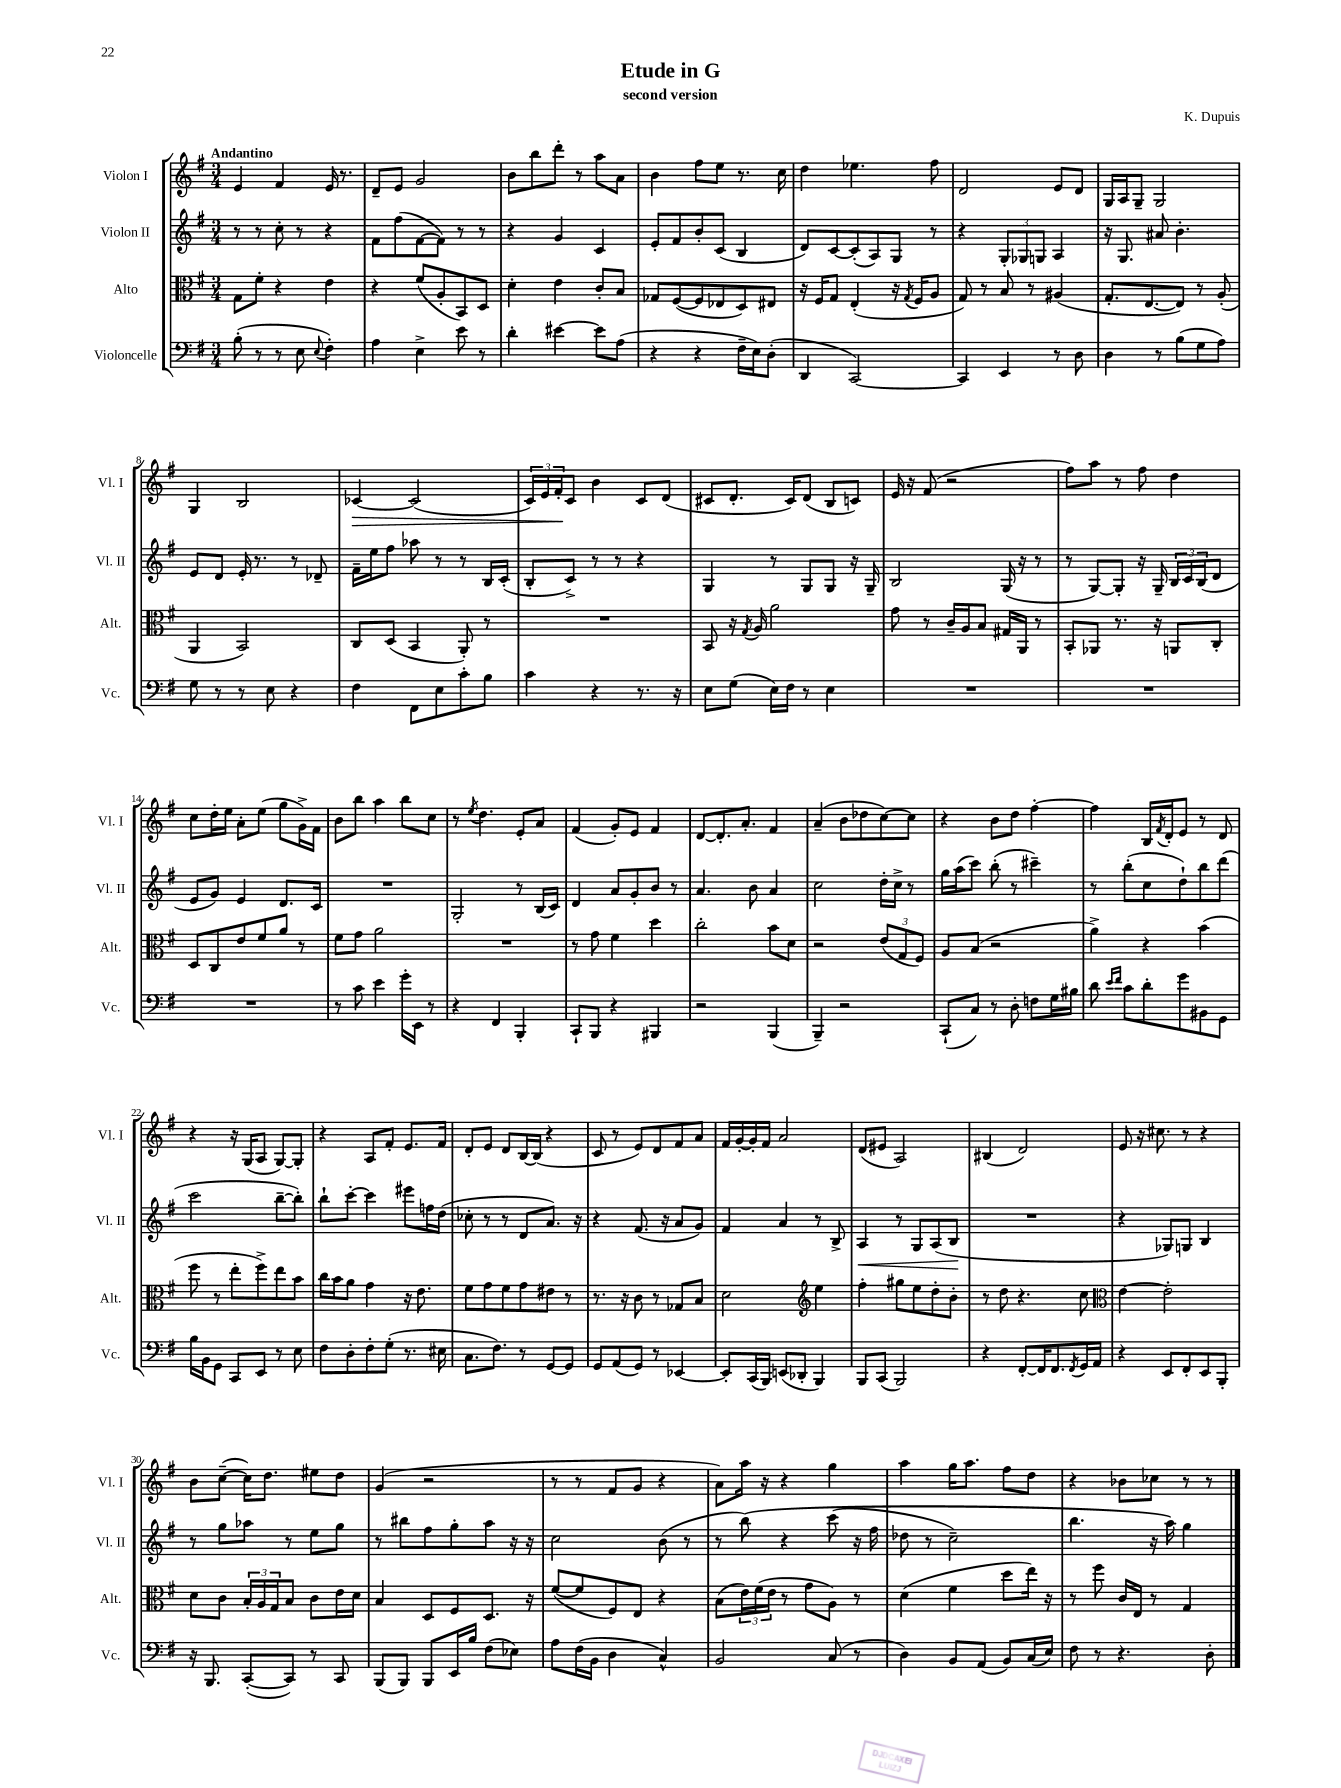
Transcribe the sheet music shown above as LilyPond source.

\header { title = "Etude in G" composer = "K. Dupuis" subtitle = "second version" }
<<
\new StaffGroup <<
\new Staff = "s0" \with { instrumentName = "Violon I" shortInstrumentName = "Vl. I" } {
    \clef treble \key g \major \numericTimeSignature \time 3/4 \tempo "Andantino"
    e'4 fis'4 e'16 r8. |
    d'8-- e'8 g'2 |
    b'8 b''8 d'''8-. r8 a''8 a'8 |
    b'4 fis''8 e''8 r8. c''16 |
    d''4 ees''4. fis''8 |
    d'2 e'8 d'8 |
    g16 a16 g8-- g2 |
    g4 b2 |
    ces'4~\> ces'2( |
    \tuplet 3/2 { c'16) e'16 fis'16-.\! } c'8 b'4 c'8 d'8( |
    cis'8 d'8.-. cis'16) d'8( b8 c'8) |
    e'16 r16 fis'8( r2 |
    fis''8) a''8 r8 fis''8 d''4 |
    c''8 d''16-. e''16 a'8-. e''8( g''8 g'16->) fis'16 |
    b'8 b''8 a''4 b''8 c''8 |
    r8 \acciaccatura { e''8 } d''4. e'8-. a'8 |
    fis'4( g'8-.) e'8 fis'4 |
    d'8~ d'8.-. a'8.-. fis'4 |
    a'4--( b'8 des''8 c''8~) c''8 |
    r4 b'8 d''8 fis''4~-. |
    fis''4 b16 \acciaccatura { fis'8 } d'16-. e'8 r8 d'8 |
    r4 r16 g16( a8 g8~) g8-. |
    r4 a8 fis'8-. e'8. fis'16 |
    d'8-. e'8 d'8 b16~ b16( r4 |
    c'8 r8 e'8) d'8 fis'8 a'8 |
    fis'16 g'16~-. g'16-. fis'16 a'2 |
    d'8( eis'8 a2) |
    bis4( d'2) |
    e'8 r16 cis''8. r8 r4 |
    b'8 c''8~--( c''16) d''8. eis''8 d''8 |
    g'4( r2 |
    r8 r8 fis'8 g'8 r4 |
    a'8) a''16 r16 r4 g''4 |
    a''4 g''16 a''8. fis''8 d''8 |
    r4 bes'8 ces''8 r8 r8 \bar "|." |
}
\new Staff = "s1" \with { instrumentName = "Violon II" shortInstrumentName = "Vl. II" } {
    \clef treble \key g \major \numericTimeSignature \time 3/4
    r8 r8 c''8-. r8 r4 |
    fis'8 fis''8( fis'8~ fis'8) r8 r8 |
    r4 g'4 c'4 |
    e'8-. fis'8 b'8-. c'8( b4 |
    d'8) c'8~ c'8-.( a8) g8 r8 |
    r4 \tuplet 3/2 { g8-. ges8 g8 } a4 |
    r16 g8. ais'8 b'4.-. |
    e'8 d'8 e'16-. r8. r8 des'8-- |
    fis'16-- e''16 fis''8 aes''8 r8 r8 b16 c'16-.( |
    b8-. c'8->) r8 r8 r4 |
    g4 r8 g8 g8 r16 g16-- |
    b2 g16( r16 r8 |
    r8 g8~) g8-. r16 g16-- \tuplet 3/2 { b16 c'16 b16( } d'8 |
    e'8 g'8) e'4 d'8. c'16 |
    R2. |
    g2-. r8 b16( c'16) |
    d'4 a'8 g'8-. b'8 r8 |
    a'4. b'8 a'4 |
    c''2 d''16-. c''16-> r8 |
    g''16 a''16( c'''8) b''8-.( r8 cis'''4--) |
    r8 b''8-.( c''8 d''8-!) b''8 d'''8( |
    c'''2 b''8~-- b''8-.) |
    b''8-! c'''8~-. c'''4 eis'''8 f''16 d''16( |
    ces''8-. r8 r8 d'8 a'8.) r16 |
    r4 fis'8.( r16 a'8 g'8) |
    fis'4 a'4 r8 b8-> |
    a4\< r8 g8 a8( b8\! |
    R2. |
    r4 ges8) g8 b4 |
    r8 g''8 aes''8 r8 e''8 g''8 |
    r8 bis''8 fis''8 g''8-. a''8 r16 r16 |
    c''2 b'8( r8 |
    r8 b''8)\( r4 c'''8( r16 fis''16 |
    des''8 r8 c''2--) |
    b''4. r16 a''16\) g''4 \bar "|." |
}
\new Staff = "s2" \with { instrumentName = "Alto" shortInstrumentName = "Alt." } {
    \clef alto \key g \major \numericTimeSignature \time 3/4
    g8 fis'8-. r4 e'4 |
    r4 fis'8( a8-. b,8) d8 |
    d'4-. e'4 c'8-. b8 |
    ges8 fis8~( fis8 ees8 d8) eis8 |
    r16 fis16 g8 e4-.( r16 \acciaccatura { g8 } fis16 a8 |
    g8) r8 b8 r8 ais4( |
    g8.-. e8.~ e8) r8 a8-.( |
    a,4 b,2) |
    c8 d8( b,4 a,8-.) r8 |
    R2. |
    b,8 r16 \acciaccatura { g8 } a16 a'2 |
    g'8 r8 c'16-- a16 b8 gis16 a,16 r8 |
    b,8-. aes,8 r8. r16 a,8 c8-. |
    d8 c8 e'8 fis'8 a'8 r8 |
    fis'8 g'8 a'2 |
    R2. |
    r8 g'8 fis'4 d''4 |
    c''2-. b'8 d'8 |
    r2 \tuplet 3/2 { e'8( g8 fis8) } |
    a8 b8( r2 |
    a'4->) r4 b'4( |
    fis''8 r8 e''8-. fis''8->) e''8 b'8 |
    c''16 b'16 a'8 g'4 r16 e'8. |
    fis'8 g'8 fis'8 g'8 eis'8 r8 |
    r8. r16 c'8 r8 ges8 b8 |
    d'2 \clef treble e''4 |
    fis''4-. gis''8 e''8 d''8-. b'8-. |
    r8 d''8 r4. c''8 |
    \clef alto e'4~ e'2-. |
    d'8 c'8 \tuplet 3/2 { b16-. a16 g16 } b8 c'8 e'16 d'16 |
    b4 d8 fis8 d8. r16 |
    fis'8~( fis'8 fis8) e8 r4 |
    b8( \tuplet 3/2 { e'16) fis'16( e'16 } r8 g'8 a8) r8 |
    d'4( fis'4 d''8 e''16) r16 |
    r8 fis''8 c'16 e16 r8 g4 \bar "|." |
}
\new Staff = "s3" \with { instrumentName = "Violoncelle" shortInstrumentName = "Vc." } {
    \clef bass \key g \major \numericTimeSignature \time 3/4
    b8-.( r8 r8 e8 \appoggiatura { e8 } fis4-.) |
    a4 e4-> e'8 r8 |
    d'4-. eis'4~ eis'8 a8( |
    r4 r4 fis16-- e16) d8-.( |
    d,4 c,2~) |
    c,4 e,4 r8 d8 |
    d4 r8 b8( g8 a8) |
    g8 r8 r8 e8 r4 |
    fis4 fis,8 e8 c'8-. b8 |
    c'4 r4 r8. r16 |
    e8 g8( e16) fis16 r8 e4 |
    R2. |
    R2. |
    R2. |
    r8 c'8 e'4 g'16-. e,16 r8 |
    r4 fis,4 b,,4-. |
    c,8-! b,,8 r4 bis,,4 |
    r2 b,,4( |
    b,,4--) r2 |
    c,8-!( c8) r8 d8-. f8 g16 bis16 |
    d'8 \grace { e'16 fis'16 } c'8 d'8-. g'8 bis,8 g,8 |
    b16 b,16 g,8 c,8 e,8 r8 e8 |
    fis8 d8-. fis8-. g8-.( r8. eis16 |
    c8. fis8.) r8 g,8~ g,8 |
    g,8 a,8( g,8) r8 ees,4~ |
    ees,8-. c,16( b,,16) e,8( des,8-. b,,4) |
    b,,8 c,8( b,,2) |
    r4 fis,8~-. fis,16 fis,8. \acciaccatura { fis,8 } g,16 a,16 |
    r4 e,8 fis,8-. e,8 b,,8-. |
    r16 b,,8. c,8~-.( c,8) r8 c,8 |
    b,,8( b,,8) b,,8 e,16 b16 fis8( ees8) |
    a8 fis16( b,16 d4 c4-^) |
    b,2 c8( r8 |
    d4) b,8 a,8( b,8) c16( e16) |
    fis8 r8 r4. d8-. \bar "|." |
}
>>
>>
